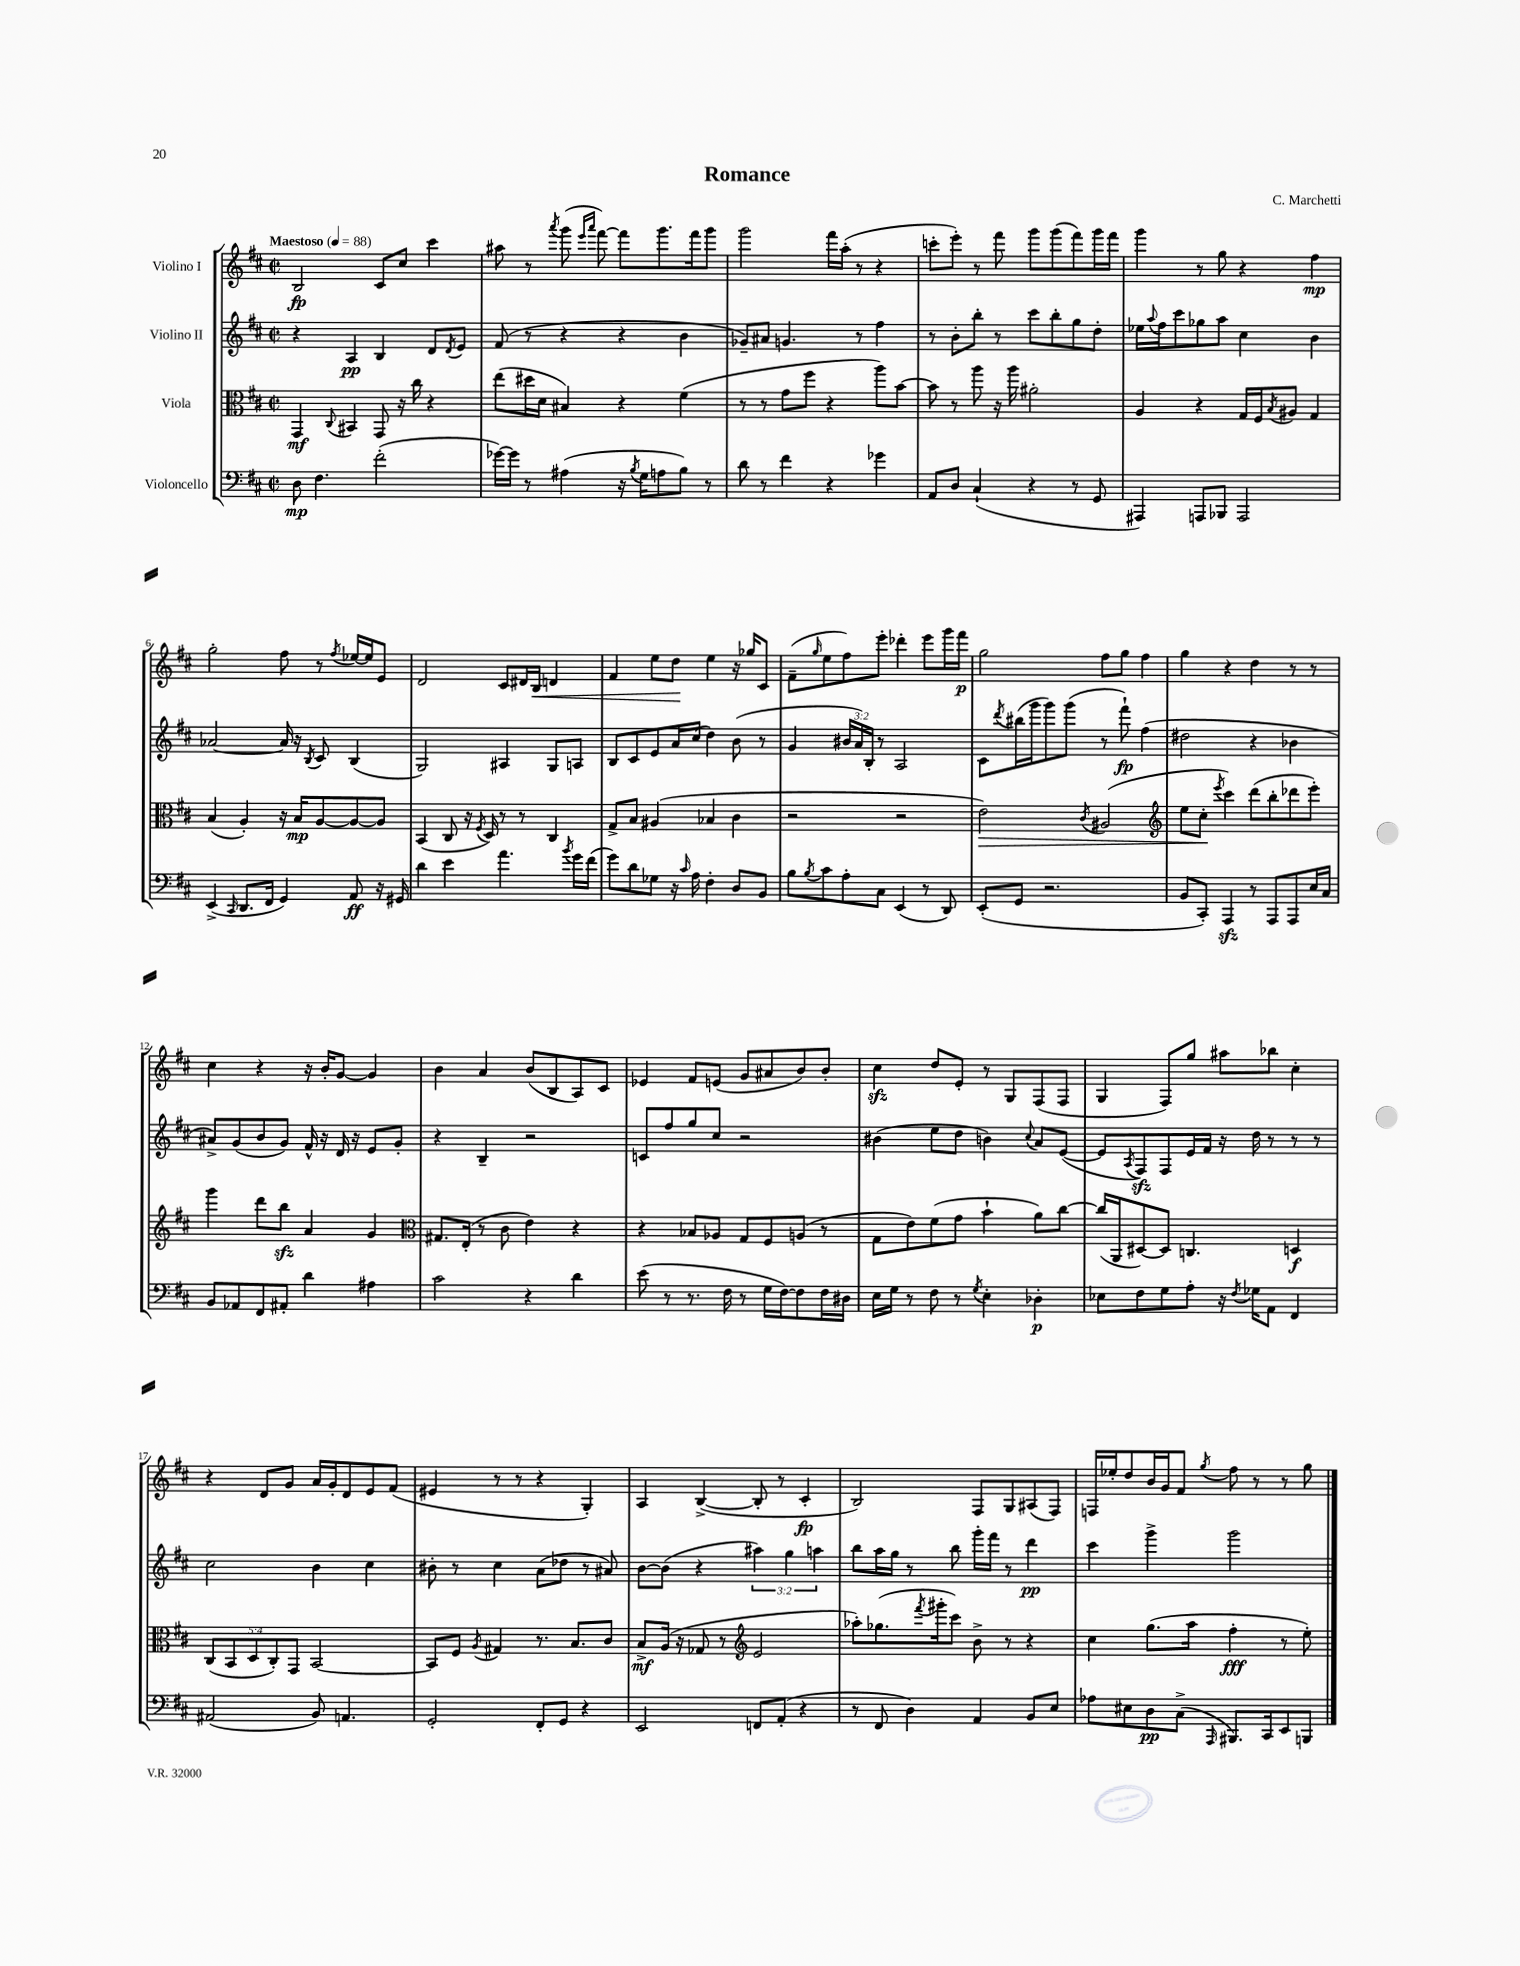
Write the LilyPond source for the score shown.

\header { title = "Romance" composer = "C. Marchetti" }
<<
\new StaffGroup <<
\new Staff = "s0" \with { instrumentName = "Violino I" } {
    \clef treble \key d \major \defaultTimeSignature \time 2/2 \tempo "Maestoso" 4 = 88
    b2\fp cis'8 cis''8 cis'''4 |
    ais''8 r8 \acciaccatura { a'''8 } g'''8( \grace { e'''16 a'''16 } fis'''8~) fis'''8 g'''8. fis'''16 g'''8 |
    g'''2 fis'''16 a''16-.( r8 r4 |
    c'''8-. e'''8-.) r8 fis'''8 g'''8 g'''8( fis'''8) g'''16 fis'''16 |
    g'''4 r8 g''8 r4 fis''4\mp |
    g''2-. fis''8 r8 \acciaccatura { fis''8 } ees''16~ ees''16 e'8 |
    d'2 cis'8 dis'16 b16\< d'4 |
    fis'4 e''8 d''8\! e''4 r16 ges''16 cis'8 |
    fis'8--( \grace { g''16 } e''8 fis''8) e'''8-. des'''4-. e'''8 g'''16 fis'''16\p |
    g''2 fis''8 g''8 fis''4 |
    g''4 r4 d''4 r8 r8 |
    cis''4 r4 r16 b'16-. g'8~ g'4 |
    b'4 a'4 b'8( b8 a8) cis'8 |
    ees'4 fis'8 e'8( g'8 ais'8 b'8) b'8-. |
    cis''4\sfz d''8 e'8-. r8 g8 fis8( fis8 |
    g4 fis8) g''8 ais''8 bes''8 cis''4-. |
    r4 d'8 g'8 a'16 g'16-. d'8 e'8 fis'8( |
    eis'4 r8 r8 r4 g4-.) |
    a4 b4~->( b8-. r8 cis'4-.\fp |
    b2) fis8 g8 ais8( fis8) |
    f16 ees''16-. d''8 b'16 g'16 fis'8 \acciaccatura { g''8 } fis''8 r8 r8 g''8 \bar "|." |
}
\new Staff = "s1" \with { instrumentName = "Violino II" } {
    \clef treble \key d \major \defaultTimeSignature \time 2/2 \override Staff.TupletNumber.text = #tuplet-number::calc-fraction-text
    r4 a4\pp b4 d'8 \acciaccatura { d'8 } e'8 |
    fis'8( r8 r4 r4 b'4 |
    ges'8--) ais'8 g'4. r8 fis''4 |
    r8 b'8-. b''8-. r8 cis'''8 b''8-. g''8 d''8-. |
    ees''16 \appoggiatura { a''8 } fis''16 cis'''8 ges''8 a''8 cis''4 b'4 |
    aes'2~ aes'16 r16 \acciaccatura { b8 } cis'8 b4( |
    g2) ais4 g8 a8 |
    b8 cis'8 e'8 a'16 cis''16( d''4) b'8( r8 |
    g'4 \tuplet 3/2 { bis'16 a'16) b16-. } r8 a2 |
    cis'8 \acciaccatura { d'''8 } bis''16( g'''16 g'''8) g'''8( r8 fis'''8-!\fp) fis''4( |
    dis''2 r4 bes'4 |
    ais'8->) g'8( b'8 g'8) fis'16-^ r16 d'16 r16 e'8 g'8-. |
    r4 b4-- r2 |
    c'8 fis''8 g''8 cis''8 r2 |
    bis'4( e''8 d''8 b'4) \appoggiatura { cis''8 } a'8 e'8~( |
    e'8 \acciaccatura { a8 } fis8\sfz) fis8 e'16 fis'16 r16 d''16 r8 r8 r8 |
    cis''2 b'4 cis''4 |
    bis'8-. r8 cis''4 a'8( des''8 r8 ais'8) |
    b'8~ b'8( r4 \tuplet 3/2 { ais''4) g''4 a''4 } |
    b''8 a''16 g''16 r8 b''8 g'''16-. fis'''16 r8 d'''4\pp |
    cis'''4 g'''4-> g'''2 \bar "|." |
}
\new Staff = "s2" \with { instrumentName = "Viola" } {
    \clef alto \key d \major \defaultTimeSignature \time 2/2 \override Staff.TupletNumber.text = #tuplet-number::calc-fraction-text
    g,4\mf \appoggiatura { cis8 } bis,4 g,8 r16 cis''16 r4 |
    e''8( dis''16 d'16 bis4) r4 fis'4( |
    r8 r8 g'8 fis''8 r4 a''8) b'8~ |
    b'8 r8 a''8 r16 a''16 ais'2-. |
    a4 r4 g16 fis16 \acciaccatura { b8 } ais8 g4 |
    b4( a4-.) r16 b16\mp a8~ a8~ a8 |
    b,4( cis8 r16 \acciaccatura { fis8 } d16) r8 r8 cis4 |
    g8-> b8 ais4( bes4 cis'4 |
    r2 r2 |
    e'2\>) \acciaccatura { cis'8 } ais2( |
    \clef treble e''8 cis''8-.\! \acciaccatura { e'''8 } cis'''4) d'''8( b''8-. des'''8 e'''8-.) |
    g'''4 d'''8 b''8\sfz a'4 g'4 |
    \clef alto gis8. e16-.( r8 cis'8 e'4) r4 |
    r4 bes8 aes8 g8 fis8 a8( r8 |
    g8 e'8) fis'8( g'8 b'4-! a'8) cis''8~ |
    cis''16( a,16 dis8~) dis8 c4. d4\f |
    \tuplet 5/4 { cis8( b,8 d8 cis8-.) g,8 } b,2~ |
    b,8 fis8 \acciaccatura { a8 } gis4 r8. b8. cis'8 |
    b8->\mf a16( r16 ges8 r8 \clef treble e'2 |
    aes''8-.) ges''8.( \acciaccatura { fis'''8 } gis'''16-. cis'''8) b'8-> r8 r4 |
    cis''4 g''8.( a''16 fis''4-.\fff r8 e''8-.) \bar "|." |
}
\new Staff = "s3" \with { instrumentName = "Violoncello" } {
    \clef bass \key d \major \defaultTimeSignature \time 2/2
    d8\mp fis4. fis'2-.( |
    ges'16~) ges'16 r8 ais4( r16 \acciaccatura { b8 } g16 a8 b8) r8 |
    d'8 r8 fis'4 r4 ges'4 |
    a,8 d8 cis4-!( r4 r8 g,8 |
    ais,,4) a,,8 bes,,8 a,,2 |
    e,4->( \grace { cis,16 } d,8. fis,16 g,4) a,8\ff r16 gis,16 |
    d'4 e'4 a'4. \acciaccatura { b'8 } g'16 fis'16( |
    g'8) d'8 ges8 r16 \grace { cis'16 } a16 fis4-. d8 b,8 |
    b8 \acciaccatura { b8 } cis'8 a8-. cis8 e,4( r8 d,8) |
    e,8-.( g,8 r2. |
    b,8 cis,8-.) a,,4\sfz r8 a,,8 a,,8 e16 cis16 |
    b,8 aes,8 fis,8 ais,8-. d'4 ais4 |
    cis'2 r4 d'4 |
    e'8( r8 r8. fis16 r8 g16 fis16~) fis8 fis16 dis16 |
    e16 g16 r8 fis8 r8 \acciaccatura { g8 } e4-. des4-.\p |
    ees8 fis8 g8 a8-. r16 \acciaccatura { fis8 } ges16 a,8 fis,4 |
    ais,2( b,8) a,4. |
    g,2-. fis,8-. g,8 r4 |
    e,2 f,8 a,8-.( r4 |
    r8 fis,8 d4) a,4 b,8 e8 |
    aes8 eis8 d8\pp cis8->( \grace { a,,16 } bis,,8.) cis,16 e,8 b,,8 \bar "|." |
}
>>
>>
